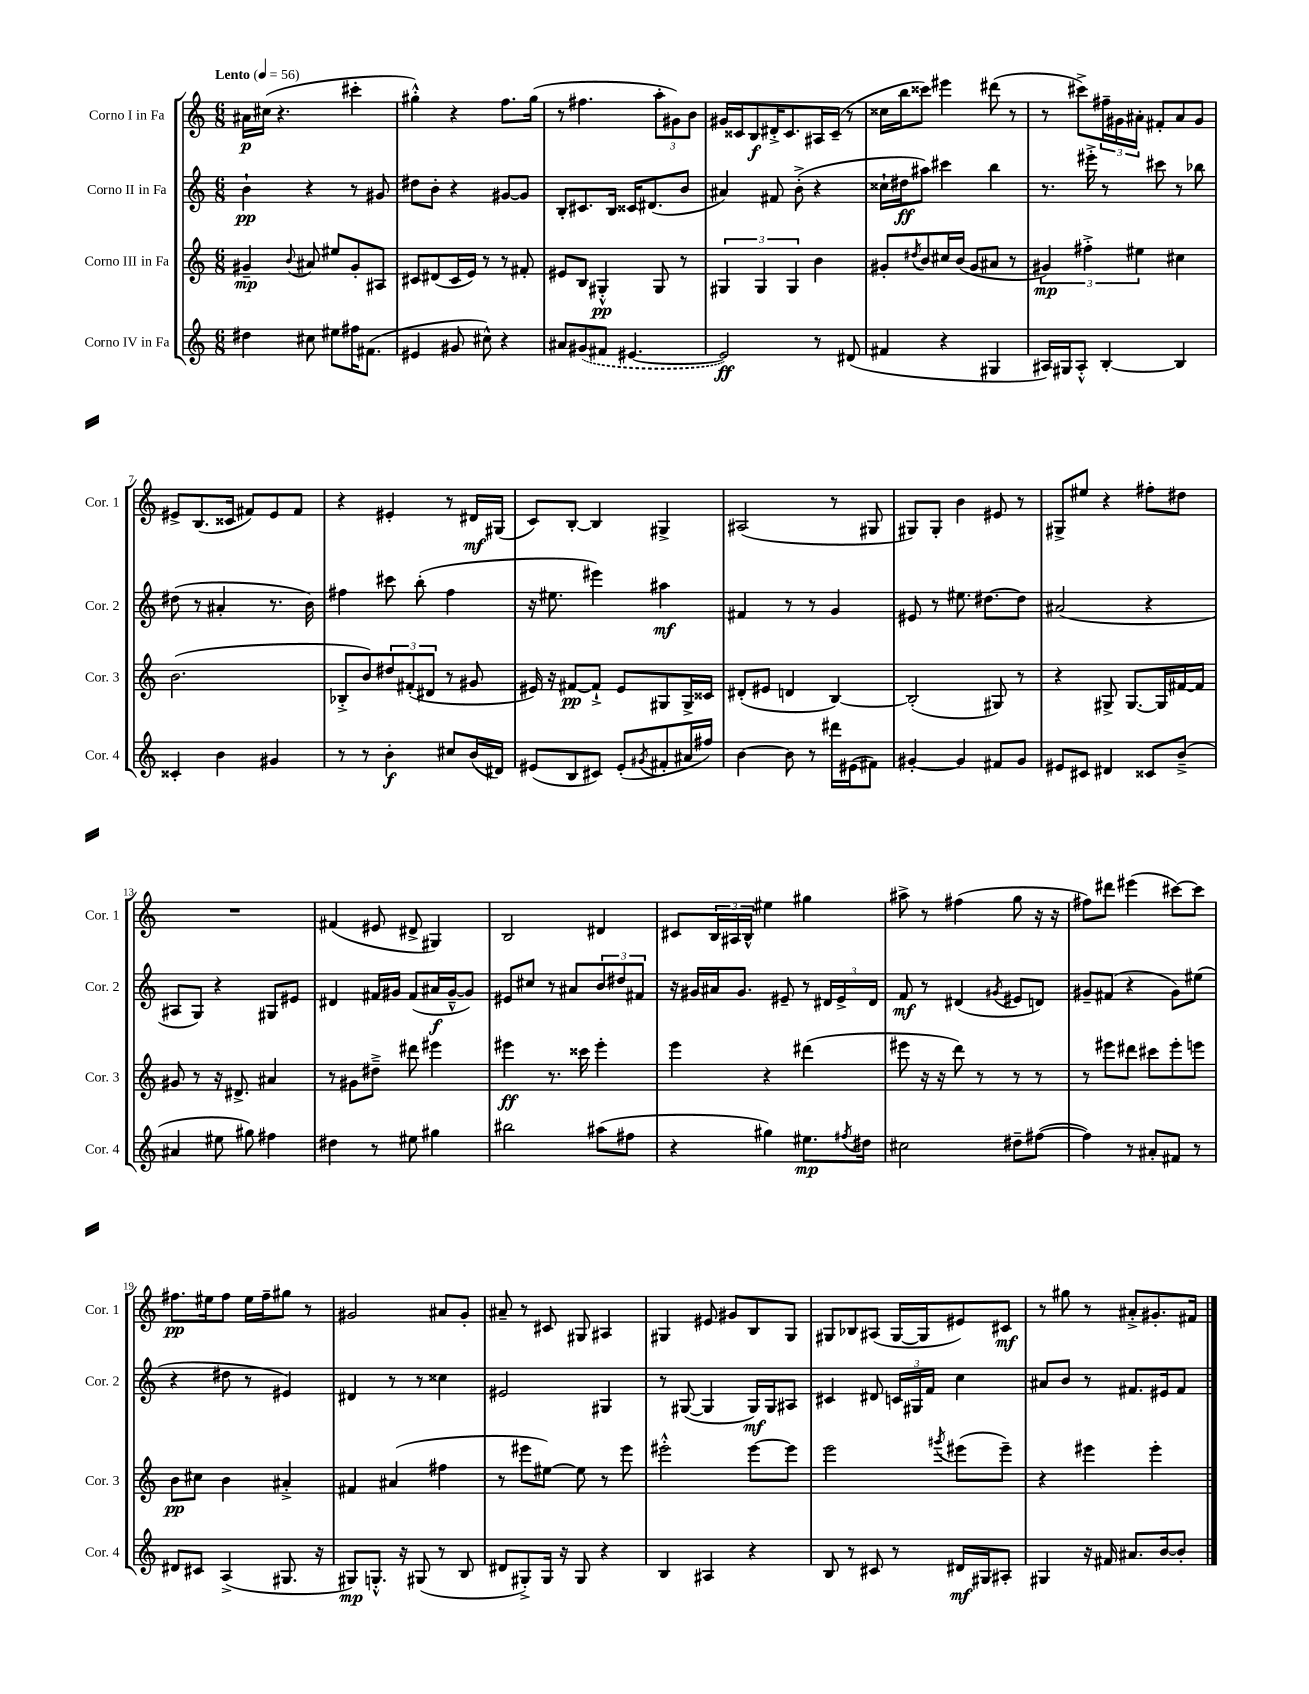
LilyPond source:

<<
\new StaffGroup <<
\new Staff = "s0" \with { instrumentName = "Corno I in Fa" shortInstrumentName = "Cor. 1" } {
    \clef treble \key c \major \numericTimeSignature \time 6/8 \tempo "Lento" 4 = 56
    ais'16\p cis''16( r4. cis'''4-. |
    gis''4-.-^) r4 f''8. gis''16( |
    r8 fis''4. \tuplet 3/2 { a''8-. gis'8) b'8 } |
    gis'16 cisis'16 b8\f dis'16-.-> cisis'8. ais16 cisis'16--( r8 |
    cisis''16 b''16 cisis'''8) eis'''4 dis'''8( r8 |
    r8 cis'''8->) \tuplet 3/2 { fis''16-- gis'16 ais'16-. } fis'8-. ais'8 gis'8 |
    eis'8-> b8.( cisis'16 fis'8) eis'8 fis'8 |
    r4 eis'4-. r8 dis'16\mf gis16( |
    c'8) b8~-. b4 gis4-> |
    ais2( r8 gis8 |
    gis8) gis8-. b'4 eis'8 r8 |
    gis8-> eis''8 r4 fis''8-. dis''8 |
    R2. |
    fis'4( eis'8 dis'8-> gis4) |
    b2 dis'4 |
    cis'8 \tuplet 3/2 { b16 ais16 b16-^ } eis''4 gis''4 |
    ais''8-> r8 fis''4( g''8 r16 r16 |
    fis''8) dis'''8 eis'''4( cis'''8~) cis'''8 |
    fis''8.\pp eis''16 fis''8 eis''16 fis''16-- gis''8 r8 |
    gis'2 ais'8 gis'8-. |
    ais'8-- r8 cis'8 gis8 ais4 |
    gis4 eis'8 gis'8 b8 gis8 |
    gis8 bes8 ais8( gis16~ gis16 eis'8) cis'8\mf |
    r8 gis''8 r8 ais'8-.-> gis'8.-. fis'16 \bar "|." |
}
\new Staff = "s1" \with { instrumentName = "Corno II in Fa" shortInstrumentName = "Cor. 2" } {
    \clef treble \key c \major \numericTimeSignature \time 6/8
    b'4-!\pp r4 r8 gis'8 |
    dis''8 b'8-. r4 gis'8~ gis'8 |
    b8-. cis'8. b16 cisis'16 dis'8.( b'8 |
    ais'4) fis'8 b'8-.->( r4 |
    cisis''16-! dis''16\ff ais''8) cis'''4 b''4 |
    r8. eis'''16-.-> r8 cis'''8 r8 bes''8 |
    dis''8( r8 ais'4-. r8. b'16) |
    fis''4 cis'''8 b''8-.( fis''4 |
    r16 eis''8. eis'''4) ais''4\mf |
    fis'4 r8 r8 g'4 |
    eis'8 r8 eis''8. dis''8.~ dis''8 |
    ais'2( r4 |
    ais8 g8) r4 gis8 eis'8 |
    dis'4 fis'16 gis'16 fis'8( ais'16\f gis'16~---^ gis'8) |
    eis'8 cis''8 r8 ais'8 \tuplet 3/2 { b'8 dis''8 fis'8 } |
    r16 gis'16 ais'16 gis'8. eis'8-- r8 \tuplet 3/2 { dis'16 eis'16-> dis'16 } |
    f'8\mf r8 dis'4( \acciaccatura { gis'8 } eis'8 d'8) |
    gis'8-- fis'8( r4 gis'8) eis''8( |
    r4 dis''8 r8 eis'4) |
    dis'4 r8 r8 cisis''4 |
    eis'2 gis4 |
    r8 gis8~( gis4 gis16\mf) gis16 ais8 |
    cis'4 dis'8 \tuplet 3/2 { c'16 gis16 f'16 } c''4 |
    ais'8 b'8 r8 fis'8. eis'16 fis'8 \bar "|." |
}
\new Staff = "s2" \with { instrumentName = "Corno III in Fa" shortInstrumentName = "Cor. 3" } {
    \clef treble \key c \major \numericTimeSignature \time 6/8
    gis'4--\mp \appoggiatura { b'8 } ais'8 eis''8 gis'8-. ais8 |
    cis'8 dis'8( cis'16 e'16) r8 r8 fis'8-. |
    eis'8 b8 gis4-.-^\pp gis8 r8 |
    \tuplet 3/2 { gis4 gis4 gis4 } b'4 |
    gis'8-. \acciaccatura { dis''8 } b'8 cis''16 b'16( gis'8 ais'8 r8 |
    \tuplet 3/2 { gis'4\mp) fis''4-.-> eis''4 } cis''4 |
    b'2.( |
    bes8-.-> b'8) \tuplet 3/2 { dis''8 fis'8-.( dis'8 } r8 gis'8 |
    eis'16) r16 fis'8~\pp fis'8-!-> eis'8 gis8 gis16-> cisis'16 |
    dis'8-.( eis'8 d'4 b4~) |
    b2-.( gis8) r8 |
    r4 gis8-> gis8.~ gis16 fis'16~ fis'16 |
    gis'8 r8 r16 dis'8.-> ais'4 |
    r8 gis'8 dis''8---> dis'''8 eis'''4 |
    eis'''4\ff r8. cisis'''16 eis'''4-. |
    e'''4 r4 dis'''4( |
    eis'''8 r16 r16 d'''8) r8 r8 r8 |
    r8 eis'''8 dis'''8 cis'''8 eis'''8-. e'''8 |
    b'8\pp cis''8 b'4 ais'4-.-> |
    fis'4 ais'4( fis''4 |
    r8 eis'''8 eis''8~) eis''8 r8 eis'''8 |
    eis'''2-.-^ eis'''8~ eis'''8 |
    e'''2 \acciaccatura { gis'''8 } eis'''8( eis'''8--) |
    r4 eis'''4 eis'''4-. \bar "|." |
}
\new Staff = "s3" \with { instrumentName = "Corno IV in Fa" shortInstrumentName = "Cor. 4" } {
    \clef treble \key c \major \numericTimeSignature \time 6/8
    dis''4 cis''8 eis''8 fis''16 fis'8.( |
    eis'4 gis'8 cis''8-^) r4 |
    ais'8 \once \slurDashed gis'8( fis'8 eis'4.~ |
    eis'2\ff) r8 dis'8( |
    fis'4 r4 gis4 |
    ais16) gis16 ais8-.-^ b4~-. b4 |
    cisis'4-. b'4 gis'4 |
    r8 r8 b'4-.\f cis''8 b'16( dis'16) |
    eis'8( b8 cis'8) eis'8-.( \acciaccatura { gis'8 } fis'8-. ais'16 fis''16) |
    b'4~ b'8 r8 dis'''16 eis'16( fis'8) |
    gis'4~-. gis'4 fis'8 gis'8 |
    eis'8 cis'8 dis'4 cisis'8 b'8--->( |
    ais'4 eis''8 gis''8) fis''4 |
    dis''4 r8 eis''8 gis''4 |
    bis''2 ais''8( fis''8 |
    r4 gis''4) eis''8.\mp \acciaccatura { fis''8 } dis''16 |
    cis''2 dis''8-- fis''8~( |
    fis''4) r8 ais'8-. fis'8 r8 |
    dis'8 cis'8 a4->( gis8. r16 |
    gis8\mp) g8.-.-^ r16 gis8( r8 b8 |
    dis'8 gis8-.->) gis16 r16 gis8 r4 |
    b4 ais4 r4 |
    b8 r8 cis'8 r8 dis'16\mf gis16 ais8-. |
    gis4 r16 fis'16 ais'8. b'16~ b'8-. \bar "|." |
}
>>
>>
